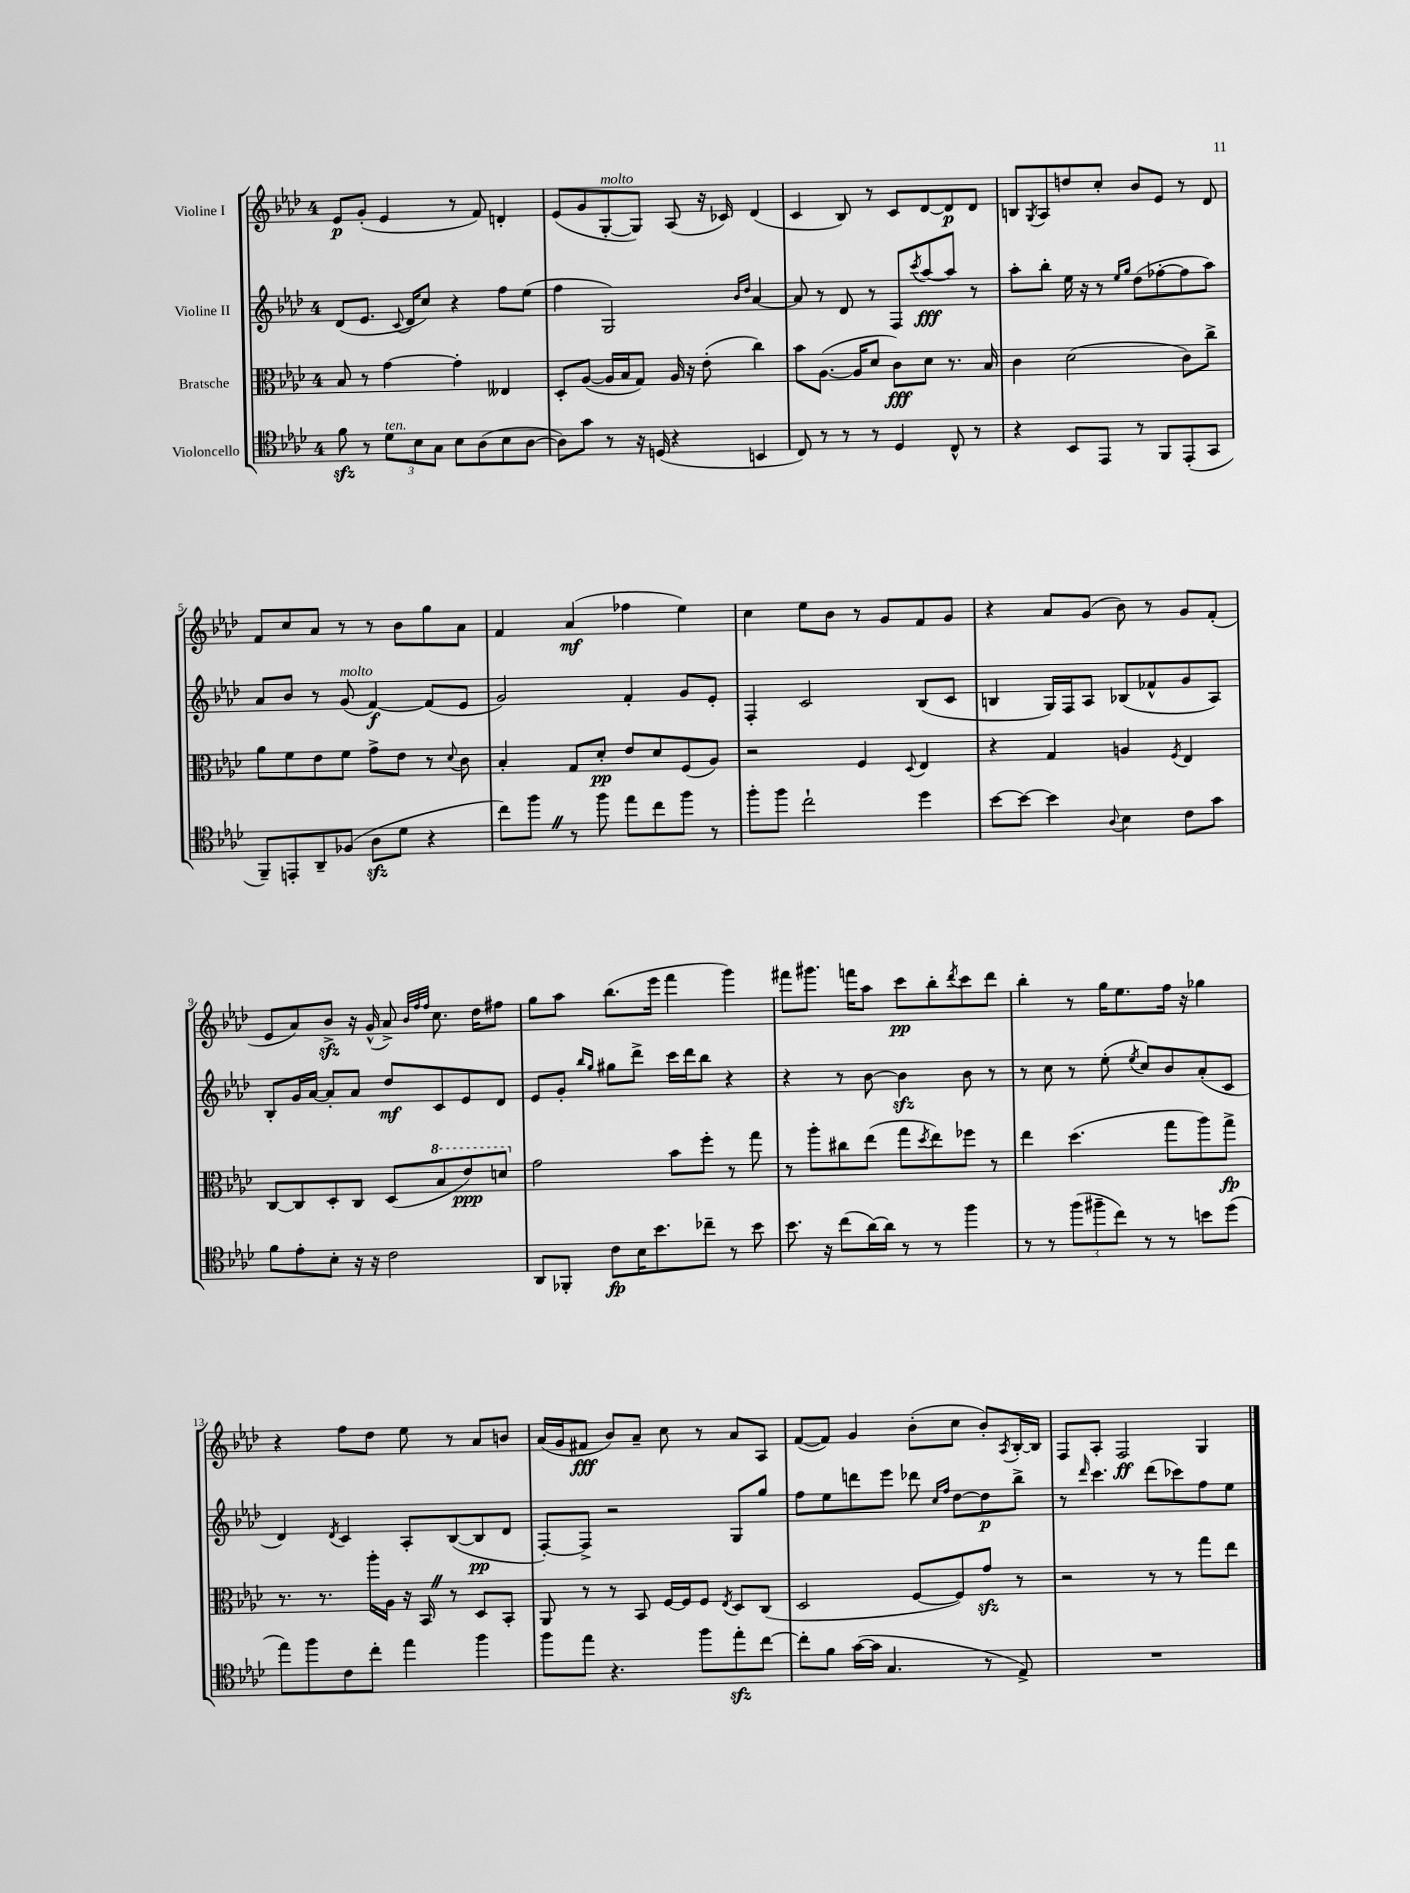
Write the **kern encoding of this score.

**kern	**dynam	**kern	**dynam	**kern	**dynam	**kern	**dynam
*part4	*part4	*part3	*part3	*part2	*part2	*part1	*part1
*staff4	*staff4	*staff3	*staff3	*staff2	*staff2	*staff1	*staff1
*I"Violoncello	*	*I"Bratsche	*	*I"Violine II	*	*I"Violine I	*
*clefC4	*	*clefC3	*	*clefG2	*	*clefG2	*
*k[b-e-a-d-]	*	*k[b-e-a-d-]	*	*k[b-e-a-d-]	*	*k[b-e-a-d-]	*
*M4/4	*	*M4/4	*	*M4/4	*	*M4/4	*
=1	=1	=1	=1	=1	=1	=1	=1
8fzz\	.	8B-/	.	(8d-/L	.	8e-/L	p
8r	.	8r	.	8.e-/J	.	(8g'/J	.
!LO:TX:a:i:t=ten.	!	!	!	!	!	!	!
12d-\L	.	[4g\	.	.	.	4e-/	.
.	.	.	.	8qqc/	.	.	.
.	.	.	.	16d-/KL	.	.	.
12B-\	.	.	.	.	.	.	.
.	.	.	.	8cc/J)	.	.	.
12G\J	.	.	.	.	.	.	.
8B-\L	.	4g'\]	.	4r	.	8r	.
(8A-\	.	.	.	.	.	8f/)	.
8B-\	.	4E--X/	.	8ff\L	.	4dn'/	.
[8A-\J	.	.	.	(8ee-\J	.	.	.
=2	=2	=2	=2	=2	=2	=2	=2
8A-\L])	.	8D-'/L	.	4ff\	.	(8e-/L	.
8g\J	.	([8A-/J	.	.	.	8g/	.
!	!	!	!	!	!	!LO:TX:a:i:t=molto	!
8r	.	16A-/LL]	.	2G/)	.	[8G'/	.
.	.	16B-/J	.	.	.	.	.
16r	.	8G/J)	.	.	.	8G/J])	.
(16Dn/	.	.	.	.	.	.	.
4r	.	16A-/	.	.	.	(8A-/	.
.	.	16r	.	.	.	.	.
.	.	(8e-'\	.	.	.	16r	.
.	.	.	.	.	.	16c-X/)	.
.	.	.	.	16qqb-/LL	.	.	.
.	.	.	.	16qqdd-/JJ	.	.	.
4BBn/	.	4cc\)	.	[4a-/	.	(4d-/	.
=3	=3	=3	=3	=3	=3	=3	=3
8C/)	.	8b-\L	.	8a-/]	.	4c/	.
8r	.	([8.A-\J	.	8r	.	.	.
8r	.	.	.	8d-/	.	8B-/)	.
.	.	16A-/KL]	.	.	.	.	.
8r	.	8d-/J	.	8r	.	8r	.
4D-/	.	8c\L)	fff	8F/L	.	8c/L	.
.	.	.	.	8qccc/	.	.	.
.	.	8d-\J	.	[8aa-/	fff	[8d-/	.
8C^^/	.	8.r	.	8aa-/J]	.	8d-/]	p
8r	.	.	.	8r	.	8d-/J	.
.	.	16B-/	.	.	.	.	.
=4	=4	=4	=4	=4	=4	=4	=4
4r	.	4c\	.	8aa-'\L	.	8Bn/L	.
.	.	.	.	.	.	8qG/	.
.	.	.	.	8bb-'\J	.	8A-/	.
8BB-/L	.	(2d-\	.	16ee-\	.	8ddn/	.
.	.	.	.	16r	.	.	.
8EE-/J	.	.	.	8r	.	8cc'/J	.
.	.	.	.	16qqee-/LL	.	.	.
.	.	.	.	16qqgg/JJ	.	.	.
8r	.	.	.	(8dd-\L	.	8b-/L	.
8FF/L	.	.	.	[8ff-X'\	.	8e-/J	.
(8EE-'/	.	8c\L)	.	8ff-\]	.	8r	.
8GG/J	.	8cc^\J	.	8aa-\J)	.	8d-/	.
!!LO:LB:g=z
=5	=5	=5	=5	=5	=5	=5	=5
8FF~/L)	.	8a-\L	.	8a-/L	.	8f/L	.
8EEn'/	.	8f\	.	8b-/J	.	8cc/	.
8AA-~/	.	8e-\	.	8r	.	8a-/J	.
!	!	!	!	!LO:TX:a:i:t=molto	!	!	!
(8F-X/J	.	8f\J	.	(8g/	.	8r	.
8A-zz\L	.	8g^\L	.	[4f/)	f	8r	.
8d-\J	.	8e-\J	.	.	.	8b-\L	.
4r	.	8r	.	(8f/L]	.	8gg\	.
.	.	8qqd-/	.	.	.	.	.
.	.	8c\	.	8e-/J	.	8a-\J	.
=6	=6	=6	=6	=6	=6	=6	=6
8cc\L)	.	4B-'/	.	2g/)	.	4f/	.
8ffZ\J	.	.	.	.	.	.	.
8r	.	8G/L	.	.	.	(4a-/	mf
8ff\	.	8d-'/J	pp	.	.	.	.
8ee-\L	.	8e-/L	.	4f'/	.	4ff-X\	.
8cc\	.	8d-/	.	.	.	.	.
8ff\J	.	(8F/	.	8g/L	.	4ee-\)	.
8r	.	8A-/J)	.	8e-'/J	.	.	.
=7	=7	=7	=7	=7	=7	=7	=7
8ff'\L	.	2r	.	4F'/	.	4cc\	.
8ff\J	.	.	.	.	.	.	.
2cc`\	.	.	.	2c/	.	8ee-\L	.
.	.	.	.	.	.	8b-\J	.
.	.	4F/	.	.	.	8r	.
.	.	.	.	.	.	8g/L	.
.	.	8qqD-/	.	.	.	.	.
4dd-\	.	4E-/	.	(8B-/L	.	8f/	.
.	.	.	.	8c/J	.	8g/J	.
=8	=8	=8	=8	=8	=8	=8	=8
[8b-\L	.	4r	.	4Bn/	.	4r	.
8b-\J_	.	.	.	.	.	.	.
4b-\]	.	4G/	.	16G/LL)	.	8a-/L	.
.	.	.	.	16F/J	.	.	.
.	.	.	.	8A-/J	.	(8g/J	.
8qqA-/	.	.	.	.	.	.	.
4B-\	.	4An/	.	(8B-X/L	.	8b-\)	.
.	.	.	.	8f-X^^/	.	8r	.
.	.	8qF/	.	.	.	.	.
8c\L	.	4E-/	.	8g/	.	8g/L	.
8g\J	.	.	.	8A-/J)	.	(8f'/J	.
!!LO:LB:g=z
=9	=9	=9	=9	=9	=9	=9	=9
8f\L	.	[8C/L	.	8B-'/L	.	8e-/L	.
8e-'\	.	8C/]	.	16g/L	.	8a-/)	.
.	.	.	.	[16a-/JJ	.	.	.
8B-'\J	.	8D-'/	.	8a-'/L]	.	8b-zz^/J	.
16r	.	8C/J	.	8a-/J	.	16r	.
16r	.	.	.	.	.	(16g^^/	.
2c\	.	(8D-/L	.	8dd-/L	mf	8a-^/)	.
.	.	.	.	.	.	32qqb-/LLL	.
.	.	.	.	.	.	32qqff/	.
.	.	.	.	.	.	32qqff/JJJ	.
*	*	*8va	*	*	*	*	*
.	.	8b-/	.	8c/	.	8.cc\	.
.	.	8ee-/)	ppp	8e-/	.	.	.
.	.	.	.	.	.	16dd-\KL	.
.	.	8ddn/J	.	8d-/J	.	8ff#X\J	.
=10	=10	=10	=10	=10	=10	=10	=10
*	*	*X8va	*	*	*	*	*
8AA-/L	.	2g\	.	8e-/L	.	8gg\L	.
8FF-X'/J	.	.	.	8g'/J	.	8aa-\J	.
.	.	.	.	16qqbb-/LL	.	.	.
.	.	.	.	16qqgg/JJ	.	.	.
8c\L	fp	.	.	8gg#X\L	.	(8.bb-\L	.
16B-\K	.	.	.	8ddd-^\J	.	.	.
8.b-\	.	.	.	.	.	16eee-\Jk	.
.	.	8b-\L	.	16ccc\LL	.	4fff\	.
.	.	.	.	16ddd-\J	.	.	.
8cc-X~\J	.	8ff'\J	.	8bb-\J	.	.	.
8r	.	8r	.	4r	.	4ggg\)	.
8b-\	.	8gg\	.	.	.	.	.
=11	=11	=11	=11	=11	=11	=11	=11
8.b-\	.	8r	.	4r	.	8fff#X\L	.
.	.	8aa-'\L	.	.	.	8.ggg#X\J	.
16r	.	.	.	.	.	.	.
(8cc\L	.	8cc#X\	.	8r	.	.	.
.	.	.	.	.	.	16fffn\KL	.
[16a-\L)	.	(8ee-\J	.	[8b-\	.	8aa-\J	.
16a-\JJ]	.	.	.	.	.	.	.
8r	.	8gg\L	.	4b-zz\]	.	8ccc\L	pp
.	.	8qdd-/	.	.	.	.	.
8r	.	8ee-\)	.	.	.	8bb-'\	.
.	.	.	.	.	.	8qddd-/	.
4ff\	.	8ff-X\J	.	8b-\	.	8ccc\	.
.	.	8r	.	8r	.	8ddd-\J	.
=12	=12	=12	=12	=12	=12	=12	=12
8r	.	4ee-\	.	8r	.	4bb-'\	.
8r	.	.	.	8cc\	.	.	.
(12ff\L	.	(4.dd-\	.	8r	.	8r	.
12ff#X~\	.	.	.	.	.	.	.
.	.	.	.	(8ee-'\	.	16gg\KL	.
12cc\J)	.	.	.	.	.	.	.
.	.	.	.	.	.	8.ee-\	.
.	.	.	.	8qee-/	.	.	.
8r	.	.	.	8cc/L)	.	.	.
8r	.	8gg\L	.	8b-/	.	16ff\Jk	.
.	.	.	.	.	.	16r	.
8bn\L	.	8aa-\)	.	(8a-'/	.	4gg-X\	.
(8dd-\J	.	8gg^\J	fp	8c/J	.	.	.
!!LO:LB:g=z
=13	=13	=13	=13	=13	=13	=13	=13
8ee-\L)	.	8.r	.	4d-/)	.	4r	.
8ff\	.	.	.	.	.	.	.
.	.	8.r	.	.	.	.	.
.	.	.	.	8qd-/	.	.	.
8c\	.	.	.	4c/	.	8ff\L	.
8cc'\J	.	16aa-'\LL	.	.	.	8dd-\J	.
.	.	16A-\JJ	.	.	.	.	.
4ee-\	.	16r	.	8A-'/L	.	8ee-\	.
.	.	16BB-Z/	.	.	.	.	.
.	.	8r	.	([8B-/	.	8r	.
4ff\	.	8D-/L	.	8B-/]	pp	8a-/L	.
.	.	8BB-'/J	.	8d-/J	.	8bn/J	.
=14	=14	=14	=14	=14	=14	=14	=14
8ff\L	.	8AA-/	.	[8F'/L)	.	(16a-/LL	.
.	.	.	.	.	.	16g/J	.
8ee-\J	.	8r	.	8F^/J]	.	8f#X/J	fff
4.r	.	8r	.	2r	.	8b-/L)	.
.	.	8BB-/	.	.	.	8a-~/J	.
.	.	[16F/LL	.	.	.	8cc\	.
.	.	16F/J]	.	.	.	.	.
8ff\L	.	8F/J	.	.	.	8r	.
.	.	8qE-/	.	.	.	.	.
8ee-zz'\	.	8D-/L	.	8G/L	.	8a-/L	.
[8cc\J	.	(8C/J	.	8gg/J	.	8A-/J	.
=15	=15	=15	=15	=15	=15	=15	=15
8cc'\L]	.	2D-/	.	8ff\L	.	([8f/L	.
8f\J	.	.	.	8ee-\	.	8f/J])	.
([16g\LL	.	.	.	8dddn\	.	4g/	.
16g\JJ]	.	.	.	.	.	.	.
4.G/	.	.	.	8eee-\J	.	.	.
.	.	[8F/L	.	8ddd-X\	.	(8b-'\L	.
.	.	.	.	16qqcc/LL	.	.	.
.	.	.	.	16qqff/JJ	.	.	.
.	.	8F/])	.	[8dd-\L	.	8cc\J	.
8r	.	8gzz/J	.	8dd-\]	p	8b-'/L)	.
.	.	.	.	.	.	8qA-/	.
8E-^/)	.	8r	.	8bb-^\J	.	[16B-'/L	.
.	.	.	.	.	.	16B-/JJ]	.
=16	=16	=16	=16	=16	=16	=16	=16
1r	.	2r	.	8r	.	8F/L	.
.	.	.	.	16qqddd-/	.	.	.
.	.	.	.	4.ccc\	.	8A-'/J	.
.	.	.	.	.	.	2F/	ff
.	.	8r	.	(8ddd-\L	.	.	.
.	.	8r	.	8ccc-X\)	.	.	.
.	.	8gg\L	.	8ff\	.	4G/	.
.	.	8ee-\J	.	8ee-\J	.	.	.
==	==	==	==	==	==	==	==
*-	*-	*-	*-	*-	*-	*-	*-
